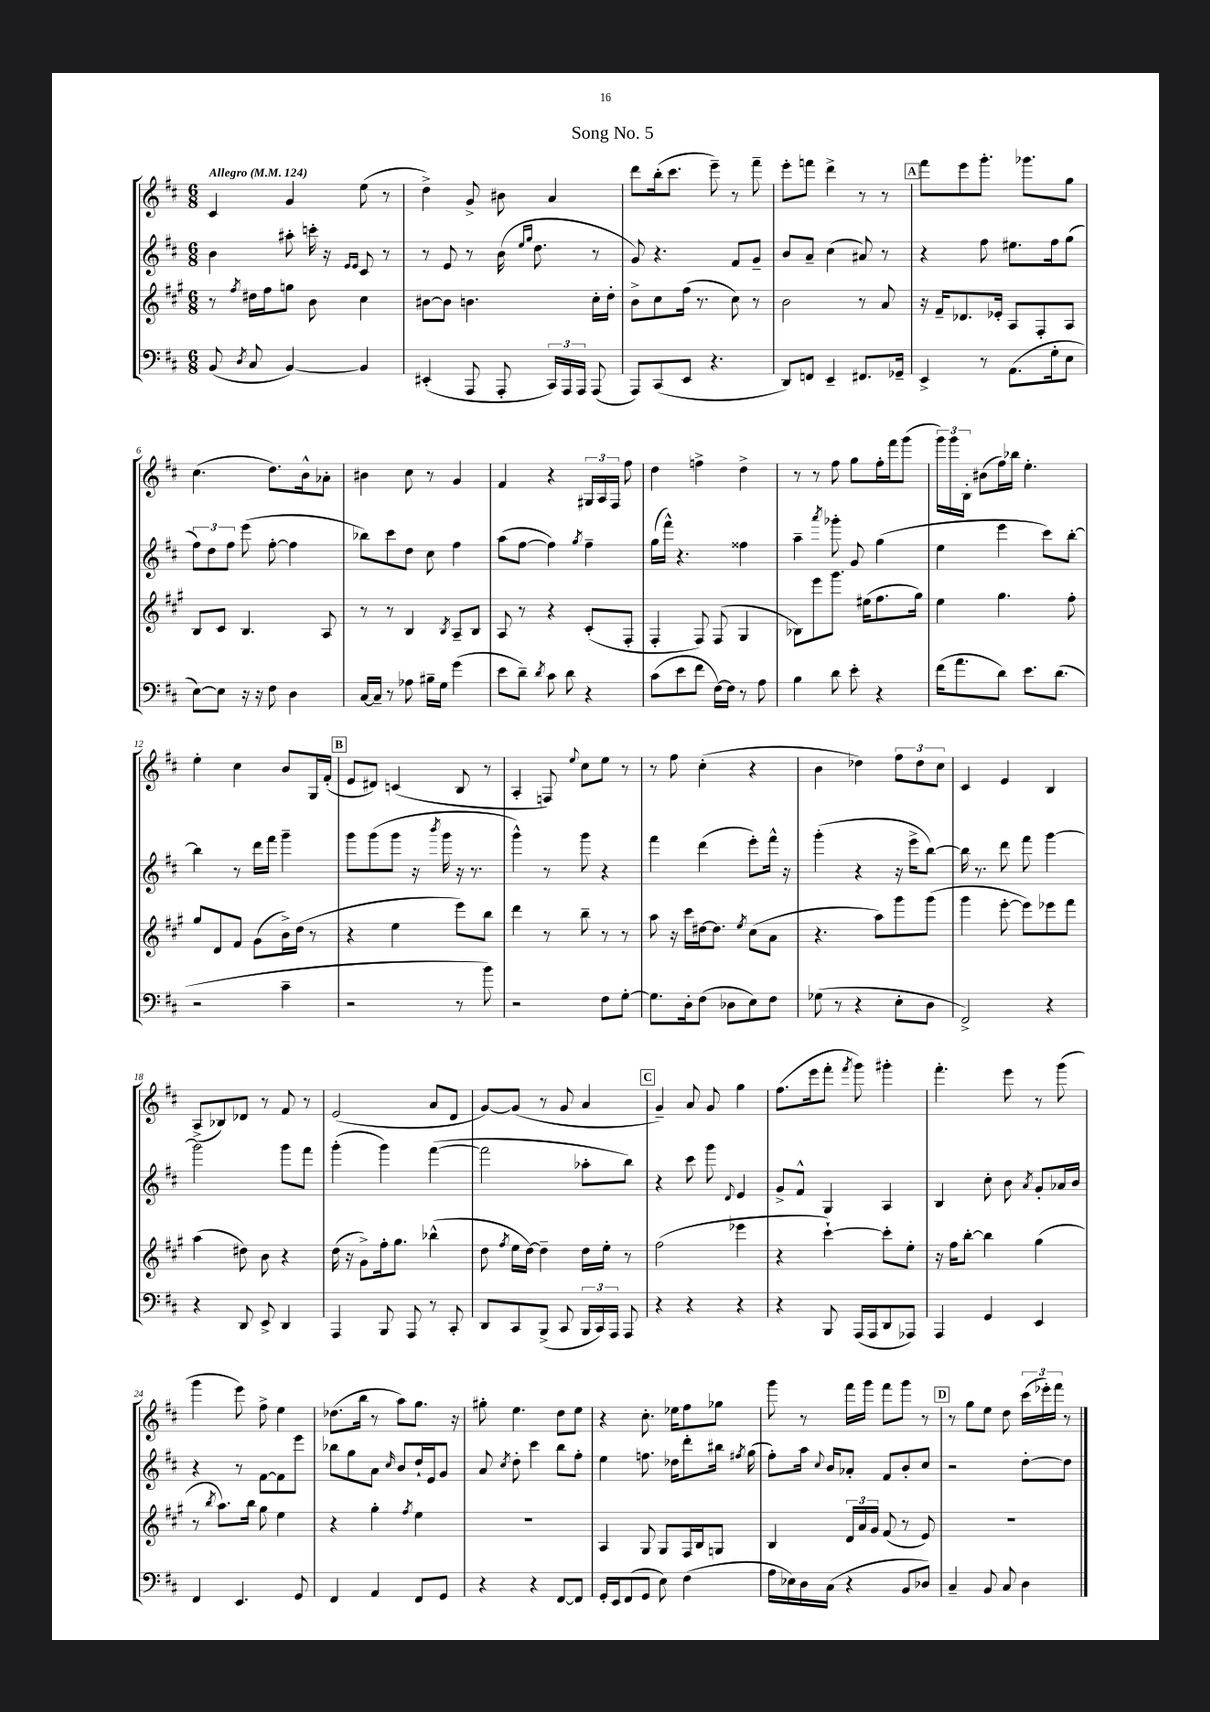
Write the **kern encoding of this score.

**kern	**kern	**kern	**kern
*part4	*part3	*part2	*part1
*staff4	*staff3	*staff2	*staff1
*clefF4	*clefG2	*clefG2	*clefG2
*k[f#c#]	*k[f#c#g#]	*k[f#c#]	*k[f#c#]
*M6/8	*M6/8	*M6/8	*M6/8
*MM124	*MM124	*MM124	*MM124
=1	=1	=1	=1
!	!	!	!LO:TX:a:B:t=Allegro
(8BB/	8r	4b\	4c#/
8qD/	8qff#/	.	.
8C#/	16dd#X\LL	.	.
.	16ff#\J	.	.
[4BB/)	8ggn\J	8aa#X'\	4g/
.	8b\	16cccn'\	.
.	.	16r	.
.	.	16qqe/LL	.
.	.	16qqe/JJ	.
4BB/]	4cc#\	8c#/	(8ee\
.	.	8r	8r
=2	=2	=2	=2
(4EE#X'/	[8b#X\L	8r	4dd^\)
.	8b#\J]	8e/	.
8AAA/	4.bn\	8r	8g^/
8AAA'/	.	(16b\	8b#X\
.	.	16qqee/LL	.
.	.	16qqgg/JJ	.
.	.	8.dd\	.
24CC#/LL)	.	.	4a/
24AAA/	.	.	.
24AAA/JJ	.	.	.
(8AAA/	16cc#'\LL	8r	.
.	16dd'\JJ	.	.
=3	=3	=3	=3
8AAA/L)	8b^\L	8g/)	8ddd\L
(8CC#/	8cc#\	4.r	(16bb'\k
.	.	.	8.ccc#\J
8EE/J	(16ff#\Jk	.	.
.	8.r	.	.
4.r	.	.	8eee~\)
.	8cc#\)	8f#/L	8r
.	8r	8g~/J	8fff#~\
=4	=4	=4	=4
8DD/L)	2b\	8b/L	8eee'\L
8FFn/J	.	8a~/J	8fffn\J
4EE~/	.	(4cc#\	4ddd^\
8.FF#X/L	8r	8a#X/)	8r
.	8a/	8r	8r
16GG-X~/Jk	.	.	.
!!LO:REH:place=s1:t=A
=5	=5	=5	=5
4EE^/	16r	4r	8fff#\L
.	16f#~/KL	.	.
.	8.d-X/	.	8eee\
8r	.	8ff#\	8.ggg'\J
.	16e-X'/Jk	.	.
(8.AA\L	8A/L	8.ee#X\L	.
.	.	.	8.ggg-X\L
.	8F#'/	.	.
16G'\k	.	16ff#\k	.
8E\J	8A/J	(8gg\J	8gg\J
!!LO:LB:g=z
=6	=6	=6	=6
[8E\L)	8B/L	12ff#\L)	(4.cc#\
.	.	12dd\	.
8E\J]	8c#/J	.	.
.	.	12ff#\J	.
16r	4.B/	(8eee\	.
16r	.	.	.
8F#\	.	[8ff#'\	8.dd\L)
4D\	.	4ff#\]	.
.	.	.	16b^^\k
.	8A/	.	8a-X'\J
=7	=7	=7	=7
[16C#/LL	8r	8bb-X\L)	4b#X\
16C#~/JJ]	.	.	.
8r	8r	8ccc#\	.
8A-X\	4B/	8dd\J	8cc#\
16B#X~\LL	.	8cc#\	8r
16G\JJ	.	.	.
.	8qB/	.	.
(4g\	8A~/L	4ff#\	4g/
.	8B/J	.	.
=8	=8	=8	=8
8e\L	8A/	(8aa\L	4f#/
8d~\J)	8r	[8ff#\J	.
8qd/	.	.	.
8c#\	4r	4ff#\])	4r
8d\	.	.	.
.	.	8qgg/	.
4r	(8c#'/L	4ff#~\	24G#X/LL
.	.	.	24A/
.	.	.	24F#/JJ
.	8F#'/J	.	8ff#\
=9	=9	=9	=9
(8c#\L	4F#'/	(16gg\LL	4dd\
.	.	16fff#^^\JJ)	.
8e\	.	4.r	.
8f#\J	8F#/)	.	4ffn^\
[16F#\LL)	(8F#/	.	.
16F#\JJ]	.	.	.
8r	4G#/	4ff##X\	4dd^\
8A\	.	.	.
=10	=10	=10	=10
4B\	8B-X\L)	4aa~\	8r
.	8eee\	.	8r
.	.	8qaaa/	.
8d\	8.ggg#\J	8ggg-X'\	8ff#\
8e'\	.	8g/	8gg\L
.	(16ee#X\KL	.	.
4r	8.ff#\	(4gg\	16ff#'\L
.	.	.	16fff#\J
.	.	.	(8ggg\J
.	16gg#\Jk)	.	.
=11	=11	=11	=11
(16f#\KL	4ee\	4ee\	24ggg\LL)
.	.	.	24ggg\
8.a\	.	.	.
.	.	.	24B'\JJ
.	.	.	(8b#X\L
8d\J)	4.gg#\	4eee\	16ff#\L)
.	.	.	16bb-X\JJ
8.e\L	.	.	4.ee'\
.	.	8ccc#\L)	.
(8.d\J	.	.	.
.	8ff#'\	[8bb'\J	.
!!LO:LB:g=z
=12	=12	=12	=12
2r	8gg#/L	4bb\]	4ee'\
.	8d/	.	.
.	8f#/J	8r	4cc#\
.	(8g#\L	16ddd\LL	.
.	.	16fff#\JJ	.
4c#~\	16b^\L)	4ggg~\	8b/L
.	(16dd\JJ	.	.
.	8r	.	16G/L
.	.	.	(16f#'/JJ
!!LO:REH:place=s1:t=B
=13	=13	=13	=13
2r	4r	8ggg\L	8e/L
.	.	(8ggg\	8d#X/J)
.	4ee\	8ggg\J	(4cn/
.	.	16r	.
.	.	8qbbb/	.
.	.	16ggg\	.
8r	8eee\L)	16r	8B/
.	.	8.r	.
8b\)	8bb\J	.	8r
=14	=14	=14	=14
2r	4ddd\	4ggg^^\)	4A'/
.	8r	8r	8Fn/)
.	.	.	8qqee/
.	8bb~\	8ggg\	8cc#\L
8F#\L	8r	4r	8ee\J
[8G'\J	8r	.	8r
=15	=15	=15	=15
8.G\L]	8aa\	4fff#\	8r
.	16r	.	8ff#\
16D'\k	16ccc#\LL	.	.
(8F#\J	[16dd#X\J	(4ddd\	(4cc#'\
.	8.dd#\J]	.	.
8D-X\L	.	.	.
.	8qee/	.	.
8E\)	(8cc#\L	8eee'\L)	4r
8F#\J	8a\J	16fff#^^\Jk	.
.	.	16r	.
=16	=16	=16	=16
(8G-X\	4.r	(4ggg'\	4b\
8r	.	.	.
4r	.	4r	4dd-X\)
.	8aa\L)	.	.
8E'\L	8ggg#\	16r	12ff#\L
.	.	16eee^\KL	.
.	.	.	12dd-\
8D\J	(8ggg#\J	[8bb\J)	.
.	.	.	12cc#\J
=17	=17	=17	=17
2FF#^/)	4ggg#\	16bb\]	4c#/
.	.	8.r	.
.	[8eee'\	8ddd\	4e/
.	8eee\L])	8fff#\	.
4r	8eee-X\	[4ggg\	4B/
.	8fff#\J	.	.
!!LO:LB:g=z
=18	=18	=18	=18
4r	(4aa\	2ggg\]	(8A^/L
.	.	.	8B-X/)
8DD/	8dd#X\)	.	8d-X/J
8EE^/	8b\	.	8r
4DD/	4r	8ggg\L	8f#/
.	.	8fff#\J	8r
=19	=19	=19	=19
4AAA/	(16dd\	(4ggg'\	(2e/
.	16r	.	.
.	8g#^\L)	.	.
8BBB/	16ff#'\k	4ggg\)	.
.	8.gg#\J	.	.
8AAA/	.	.	.
8r	(4bb-X^^\	([4fff#\	8a/L
8CC#'/	.	.	8d/J
=20	=20	=20	=20
8DD/L	8dd\	2fff#\]	[8g/L)
.	8qff#/	.	.
8CC#/	16ee\LL	.	(8g/J]
.	[16dd\JJ)	.	.
(8BBB^/J	4dd~\]	.	8r
8CC#/	.	.	8g/
24BBB/LL	16dd\LL	8aa-X'\L	4a/
24CC#/)	.	.	.
.	16ee'\JJ	.	.
24AAA/JJ	.	.	.
8AAA/	8r	8bb\J)	.
!!LO:REH:place=s1:t=C
=21	=21	=21	=21
4r	(2ff#\	4r	4g~/)
4r	.	8ccc#\	8a/
.	.	8ggg\	8g/
.	.	8qqd/	.
4r	4eee-X\	4e/	4gg\
=22	=22	=22	=22
4r	4r	8g^/L	(8.ff#\L
.	.	8f#^^/J	.
.	.	.	16eee\k
8BBB/	[4ccc#`\)	4G/	8fff#'\J
.	.	.	8qfff#/
(16AAA/LL	.	.	8ggg\)
16AAA/J	.	.	.
8DD/	8ccc#'\L]	4A/	4ggg#X'\
8AAA-X/J)	8ee'\J	.	.
=23	=23	=23	=23
4AAA/	16r	4B/	4.fff#'\
.	16ff#\KL	.	.
.	[8bb'\J	.	.
4GG/	4bb\]	8cc#'\	.
.	.	8b\	8eee\
.	.	8qa/	.
4EE/	(4gg#\	8g'/L	8r
.	.	16a-X/L	(8ggg\
.	.	16b/JJ	.
!!LO:LB:g=z
=24	=24	=24	=24
4FF#/	8r	4r	4ggg\
.	8qbb/	.	.
.	8.aa\L)	.	.
4.EE/	.	8r	8eee\)
.	16bb\Jk	.	.
.	8gg#\	[8f#\L	8ff#^\
.	4ee\	8f#\]	4ee\
8GG/	.	8eee\J	.
=25	=25	=25	=25
4FF#/	4r	8bb-X\L	(8.dd-X\L
.	.	8gg\	.
.	.	.	16bb\Jk
4AA/	4gg#'\	8a\J	8r
.	.	16qqcc#/	.
.	.	8b/L	8aa\L)
.	8qff#/	.	.
8FF#/L	4ee\	16dd`/L	8.gg\J
.	.	16e/J	.
8GG/J	.	8g/J	.
.	.	.	16r
=26	=26	=26	=26
4r	2.r	8a/	8gg#X'\
.	.	8qcc#/	.
.	.	8dd'\	4.ee\
4r	.	4ccc#\	.
[8FF#/L	.	8bb\L	8dd\L
8FF#/J]	.	8ff#'\J	8ee\J
=27	=27	=27	=27
16GG'/LL	4A/	4ee\	4r
16EE/J	.	.	.
(8FF#/	.	.	.
8GG/J	8G#/	8.ffn\	8.cc#'\
8E\)	8G#/L	.	.
.	.	16dd-X\KL	16ee-X\KL
(4F#\	16F#/L	8ddd'\	8ff#\
.	16B/J	.	.
.	8Gn/J	16bb#X\Jk	8gg-X\J
.	.	8qff#X/	.
.	.	(16gg\	.
=28	=28	=28	=28
16A\LL	4B/	8ff#'\L)	8ggg\
16E-X\)	.	.	.
16D\	.	16aa\Jk	8r
.	.	8qqcc#/	.
(16C#\JJ	.	16b/KL	.
4r	24d/LL	8a-X'/J	16fff#\LL
.	24a/	.	.
.	.	.	16ggg\JJ
.	24g#/JJ	.	.
.	(8f#/	8f#/L	8fff#\L
8BB/L	8r	8b'/	8ggg\J
8D-X/J)	8e/)	8cc#/J	8r
!!LO:REH:place=s1:t=D
=29	=29	=29	=29
4C#~/	2.r	2r	8r
.	.	.	8gg\L
8BB/	.	.	8ee\J
8C#/	.	.	8dd\
4D\	.	[8dd'\L	(24ccc#\LL
.	.	.	24eee-X'\)
.	.	.	24fff#\JJ
.	.	8dd\J]	8r
==	==	==	==
*-	*-	*-	*-
